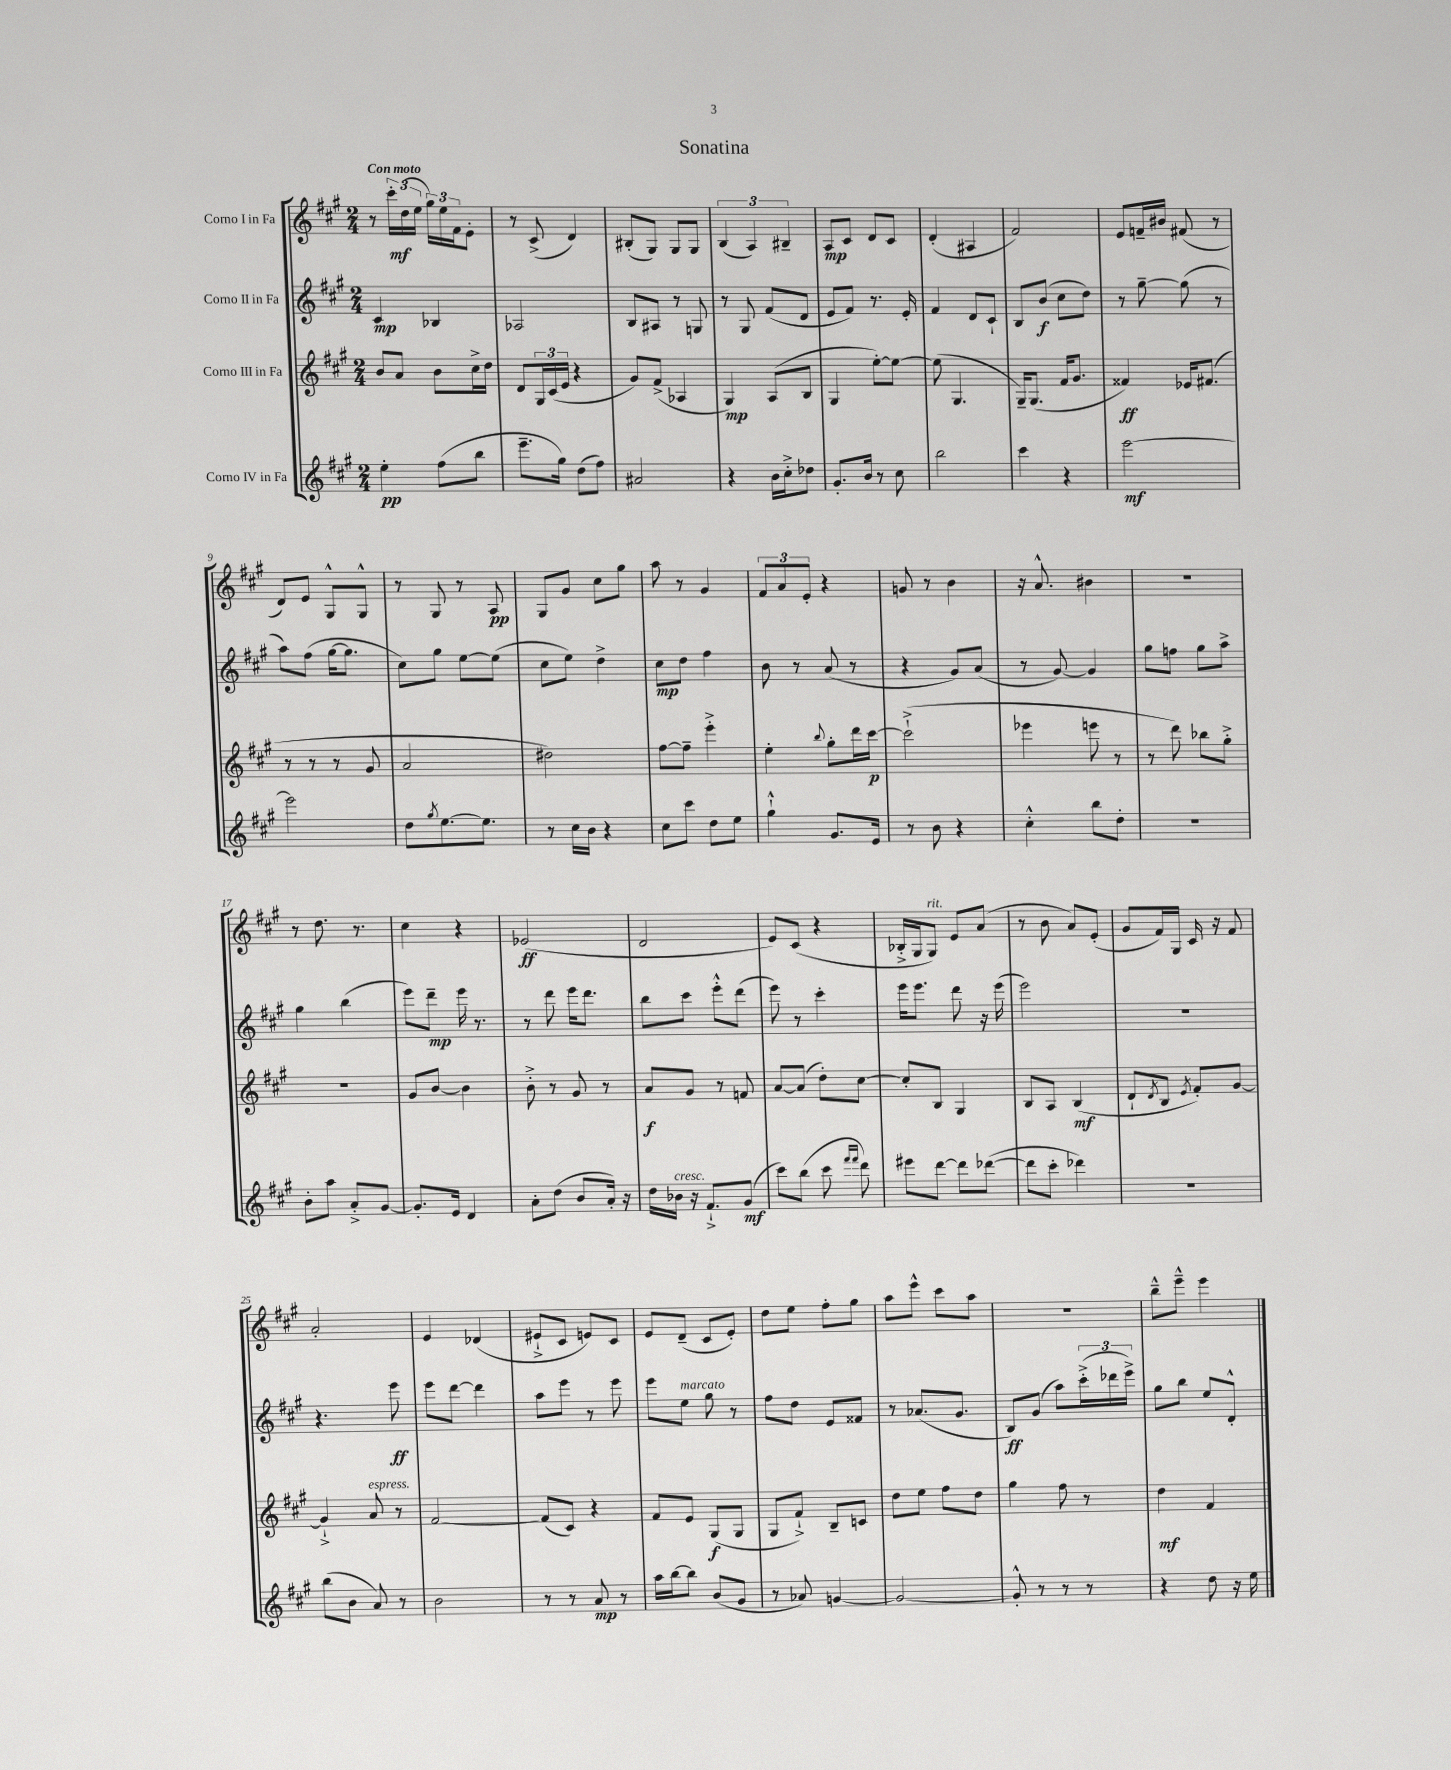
\header { title = "Sonatina" }
<<
\new StaffGroup <<
\new Staff = "s0" \with { instrumentName = "Corno I in Fa" } {
    \clef treble \key a \major \numericTimeSignature \time 2/4 \tempo "Con moto"
    r8 \tuplet 3/2 { cis'''16-.\mf d''16( e''16 } \tuplet 3/2 { gis''16) e''16 fis'16 } e'8-. |
    r8 cis'8->( d'4) |
    bis8-.( gis8) gis8 gis8 |
    \tuplet 3/2 { b4( a4) bis4-- } |
    a8\mp cis'8 d'8 cis'8 |
    d'4-.( ais4 |
    fis'2) |
    e'8 f'16-- bis'16 fis'8( r8 |
    d'8) e'8 gis8-^ gis8-^ |
    r8 gis8 r8 a8\pp |
    gis8 gis'8 cis''8 gis''8 |
    a''8 r8 gis'4 |
    \tuplet 3/2 { fis'8 a'8 e'8-. } r4 |
    g'8 r8 b'4 |
    r16 a'8.-^ bis'4 |
    r2 |
    r8 d''8. r8. |
    cis''4 r4 |
    ees'2\ff( |
    d'2 |
    e'8) cis'8( r4 |
    bes16-.-> gis16 gis8^\markup { \italic "rit." }) e'8 a'8( |
    r8 b'8 a'8) e'8-.( |
    gis'8 fis'16) gis16 cis'16 r16 fis'8 |
    a'2-. |
    e'4 des'4( |
    eis'8-!-> cis'8 e'8) cis'8 |
    e'8 d'8--( cis'8 e'8-.) |
    d''8 e''8 fis''8-. gis''8 |
    a''8 e'''8-^ cis'''8 a''8 |
    R2 |
    b''8---^ e'''8---^ e'''4 \bar "|." |
}
\new Staff = "s1" \with { instrumentName = "Corno II in Fa" } {
    \clef treble \key a \major \numericTimeSignature \time 2/4
    cis'4\mp bes4 |
    aes2 |
    b8 ais8 r8 g8 |
    r8 gis8 fis'8( d'8 |
    e'8 fis'8) r8. e'16-. |
    fis'4 d'8 cis'8-! |
    b8 b'8\f( cis''8 d''8) |
    r8 gis''8~-- gis''8( r8 |
    a''8) fis''8( gis''16~ gis''8. |
    cis''8) gis''8 e''8~ e''8( |
    cis''8 e''8) d''4-> |
    cis''8\mp d''8 fis''4 |
    b'8 r8 a'8( r8 |
    r4 gis'8) a'8( |
    r8 gis'8~) gis'4 |
    gis''8 f''8 gis''8 a''8-> |
    gis''4 b''4( |
    e'''8) d'''8--\mp e'''16 r8. |
    r8 d'''8 e'''16 d'''8. |
    b''8 cis'''8 e'''8-.-^ d'''8( |
    e'''8) r8 cis'''4-. |
    e'''16 e'''8. d'''8 r16 e'''16( |
    e'''2) |
    R2 |
    r4. e'''8\ff |
    e'''8 d'''8~ d'''4 |
    a''8 e'''8 r8 e'''8 |
    e'''8 e''8^\markup { \italic "marcato" } gis''8 r8 |
    fis''8 d''8 e'8 fisis'8 |
    r8 aes'8.( gis'8. |
    b8\ff) gis'8( a''8) \tuplet 3/2 { cis'''16-.->( des'''16 e'''16->) } |
    gis''8 b''8 e''8 d'8-.-^ \bar "|." |
}
\new Staff = "s2" \with { instrumentName = "Corno III in Fa" } {
    \clef treble \key a \major \numericTimeSignature \time 2/4
    b'8 a'8 b'8 cis''16-> d''16 |
    d'8 \tuplet 3/2 { gis16 cis'16( e'16 } r4 |
    gis'8) fis'8->( aes4 |
    gis4\mp) a8( b8 |
    gis4 e''8~-.) e''8~ |
    e''8( gis4. |
    gis16--) gis8.( fis'16 gis'8. |
    fisis'4\ff) ees'16 fis'8.( |
    r8 r8 r8 gis'8 |
    a'2 |
    dis''2) |
    fis''8~ fis''8-- e'''4-.-> |
    e''4-. \appoggiatura { b''8 } gis''8-. d'''16 cis'''16~\p |
    cis'''2-!->( |
    ees'''4 e'''8 r8 |
    r8 d'''8) bes''8 gis''8-.-> |
    r2 |
    gis'8 b'8~ b'4 |
    b'8-.-> r8 gis'8 r8 |
    a'8\f gis'8 r8 f'8 |
    a'8~ a'8( d''8-.) cis''8~ |
    cis''8-. b8 gis4 |
    b8 a8 b4\mf( |
    d'8-! \acciaccatura { d'8 } b8 \acciaccatura { e'8 } fis'8-.) gis'8~ |
    gis'4-!-> a'8^\markup { \italic "espress." } r8 |
    fis'2~ |
    fis'8( cis'8) r4 |
    fis'8 e'8 gis8\f( gis8 |
    gis8 fis'8-!->) b8-- c'8 |
    d''8 e''8 fis''8 d''8 |
    gis''4 fis''8 r8 |
    d''4\mf fis'4 \bar "|." |
}
\new Staff = "s3" \with { instrumentName = "Corno IV in Fa" } {
    \clef treble \key a \major \numericTimeSignature \time 2/4
    e''4-.\pp fis''8( b''8 |
    e'''8.-- gis''16) d''8( fis''8) |
    ais'2 |
    r4 b'16 cis''16-.-> des''8 |
    gis'8.-. b'16 r8 cis''8 |
    b''2 |
    cis'''4 r4 |
    e'''2~\mf |
    e'''2 |
    d''8 \acciaccatura { gis''8 } e''8.~ e''8. |
    r8 cis''16 b'16 r4 |
    cis''8 cis'''8 d''8 e''8 |
    gis''4-!-^ gis'8. e'16 |
    r8 b'8 r4 |
    cis''4-.-^ b''8 d''8-. |
    R2 |
    b'8-. a''8 a'8-.-> gis'8~ |
    gis'8.-. e'16 d'4 |
    a'8-. d''8( b'8 a'16-.) r16 |
    d''16 bes'16^\markup { \italic "cresc." } r16 fis'8.-!-> gis'8\mf( |
    cis'''8) b''8( cis'''8 \grace { fis'''16 fis'''16 } d'''8) |
    eis'''8 d'''8~ d'''8 des'''8~( |
    des'''8 cis'''8-. des'''4) |
    r2 |
    b''8( b'8 a'8) r8 |
    b'2 |
    r8 r8 a'8\mp r8 |
    a''16 b''16~ b''8 b'8( gis'8 |
    r8 aes'8) g'4~ |
    g'2~ |
    g'8-.-^ r8 r8 r8 |
    r4 d''8 r16 e''16 \bar "|." |
}
>>
>>
